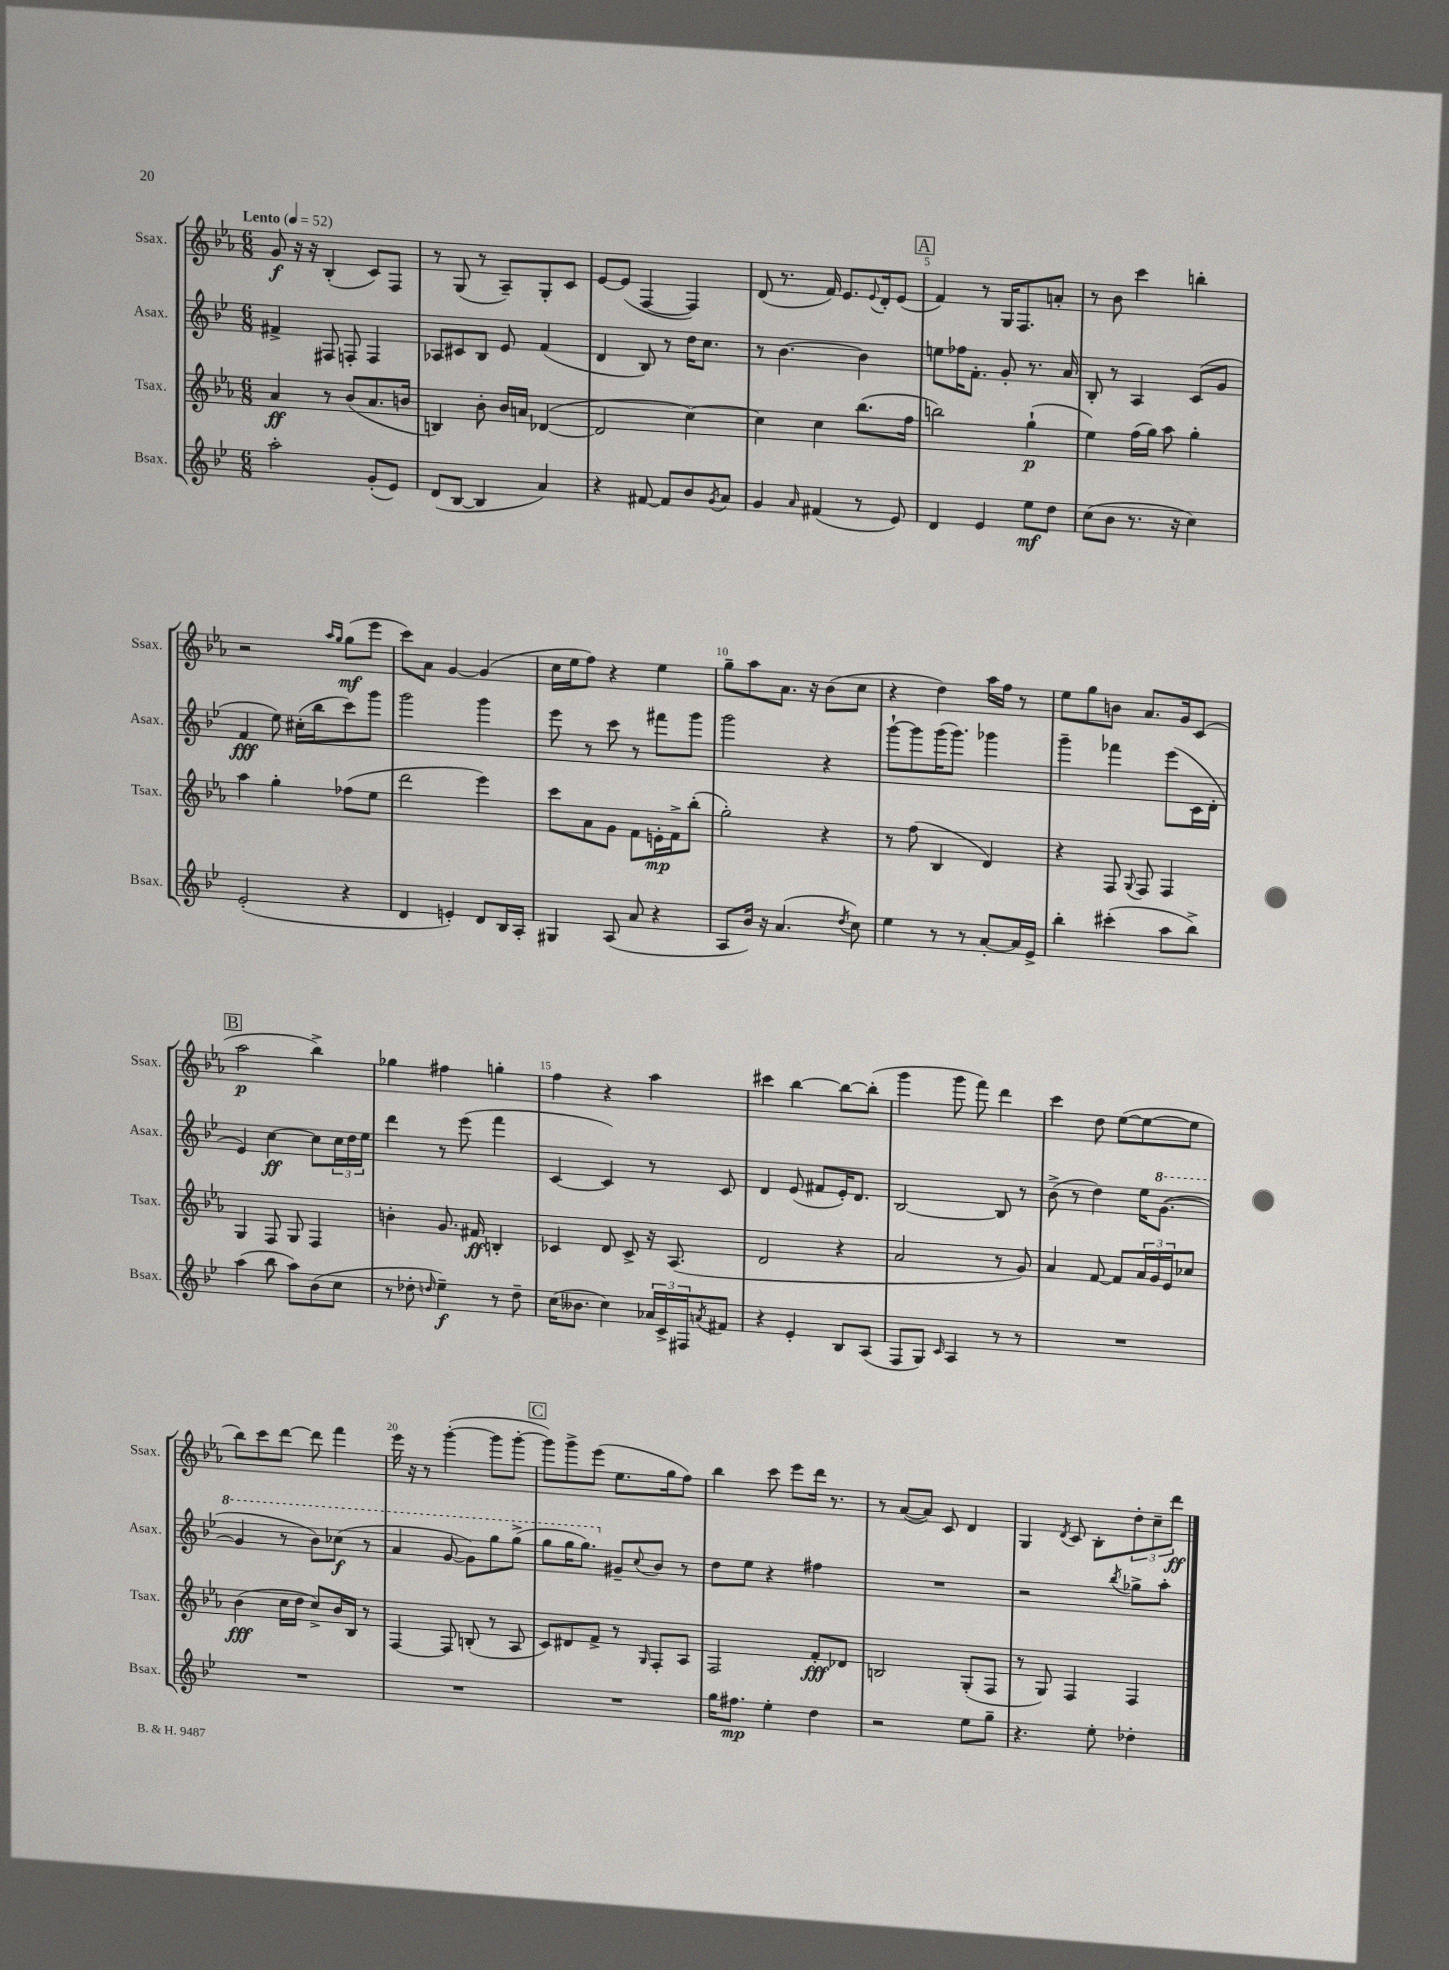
<<
\new StaffGroup <<
\new Staff = "s0" \with { instrumentName = "Ssax." shortInstrumentName = "Ssax." } {
    \clef treble \key ees \major \numericTimeSignature \time 6/8 \tempo "Lento" 4 = 52
    g'8\f r16 r16 bes4-.( c'8) f8 |
    r8 g8( r8 aes8--) g8-. c'8 |
    ees'8~ ees'8( f4~ f4) |
    d'8( r8. f'16) ees'8. \appoggiatura { ees'8 } d'16-. ees'8( |
    \mark \markup { \box "A" } f'4) r8 g16 f8. a'8-. |
    r8 bes'8 c'''4 b''4-. |
    r2 \grace { aes''16 g''16 } g''8\mf( ees'''8 |
    c'''8) aes'8 g'4~ g'4( |
    c''16 ees''16 f''8) r4 ees''4 |
    g''8-- aes''8 aes'8. r16 bes'8( c''8 |
    r4 d''4) aes''16 f''16 r8 |
    ees''8 g''8 b'8 aes'8. g'16 c'8( |
    \mark \markup { \box "B" } aes''2\p bes''4->) |
    ges''4 fis''4 g''4-. |
    f''4 r4 aes''4 |
    cis'''4 bes''4~ bes''8~ bes''8-.( |
    g'''4 g'''8 f'''8) d'''4 |
    c'''4 d''8 ees''8~( ees''8~ ees''8 |
    bes''8) c'''8 d'''8~ d'''8 f'''4 |
    ees'''16 r16 r8 g'''4~-.( g'''8 g'''8~-. |
    \mark \markup { \box "C" } g'''8) g'''8-> ees'''8( ees''8. g''16 f''8) |
    bes''4 c'''8 ees'''8 d'''16 r8. |
    r8 aes'8~( aes'8) c'8 d'4 |
    g4 \acciaccatura { d'8 } c'8 bes8-. \tuplet 3/2 { d''8-. c''8-- d'''8\ff } \bar "|." |
}
\new Staff = "s1" \with { instrumentName = "Asax." shortInstrumentName = "Asax." } {
    \clef treble \key bes \major \numericTimeSignature \time 6/8
    fis'4-> fis8 f8-. f4 |
    aes8 cis'8 bes8 ees'8 f'4( |
    d'4 bes8) r8 d''16 c''8. |
    r8 bes'4.~ bes'4 |
    \mark \markup { \box "A" } e''8 fes''16 f'8.-. g'8-. r8. a'16 |
    bes8-. r8 a4 c'8( g'8 |
    f'4\fff ees''8) cis''16-.( bes''16 c'''8) g'''8 |
    g'''2 g'''4 |
    ees'''8 r8 c'''8 r8 fis'''8 g'''8 |
    g'''2 r4 |
    g'''8~-! g'''8 g'''16( g'''8.) ges'''4 |
    g'''4-- fes'''4 ees'''8( c'16 d'16-. |
    \mark \markup { \box "B" } ees'4) c''4~\ff c''8 \tuplet 3/2 { c''16 d''16 ees''16 } |
    d'''4 r8 ees'''8( f'''4 |
    c'4~ c'4) r8 c'8 |
    d'4 ees'8( fis'8 ees'16-.) d'8. |
    bes2~ bes8 r8 |
    bes'8->( r8 d''4) ees''16 \ottava #1 g''8.~( |
    g''4 r8 bes''8) ces'''8\f( r8 |
    a''4 g''8~ g''8) g'''8 g'''8->( |
    \mark \markup { \box "C" } g'''8 g'''16 g'''8.) \ottava #0 gis'8-- \appoggiatura { c''8 } bes'8 r8 |
    d''8 ees''8 r4 fis''4 |
    R2. |
    r2 \acciaccatura { bes''8 } ges''8-> a''8-. \bar "|." |
}
\new Staff = "s2" \with { instrumentName = "Tsax." shortInstrumentName = "Tsax." } {
    \clef treble \key ees \major \numericTimeSignature \time 6/8
    aes'4\ff r8 bes'8( aes'8. b'16 |
    b4) bes'8-. bes'16 a'16 des'4~( |
    des'2 c''4~) |
    c''4 c''4 bes''8.( f''16 |
    \mark \markup { \box "A" } b''2) g''4-!\p( |
    ees''4) f''16( g''16) aes''8 g''4-. |
    aes''4 g''4-. fes''8( ees''8 |
    d'''2 ees'''4) |
    c'''8 aes'8 g'8 f'8 e'16-.\mp f'16-> bes''8-.( |
    g''2-.) r4 |
    r8 f''8( bes4 d'4) |
    r4 f8 \appoggiatura { g8 } f8 f4 |
    \mark \markup { \box "B" } g4 f8 g8 f4 |
    b'4-. g'8. fis'16\ff b4-. |
    ces'4 d'8 ces'8-> r16 aes8.( |
    d'2 r4 |
    aes'2 r8 g'8) |
    aes'4 f'8~ f'8 \tuplet 3/2 { aes'16 g'16 ees'16 } ces''8 |
    bes'4\fff( c''16 d''16 c''8->) bes'16 bes16 r8 |
    f4~ f8 b8-.( r8 aes8 |
    \mark \markup { \box "C" } c'8) dis'8 f'8-> r8 \grace { g16 } f8-. aes8 |
    f2 f'8-.\fff des'8 |
    b2 g8-.( f8 |
    r8 g8) f4 f4 \bar "|." |
}
\new Staff = "s3" \with { instrumentName = "Bsax." shortInstrumentName = "Bsax." } {
    \clef treble \key bes \major \numericTimeSignature \time 6/8
    a''2-. g'8-.( ees'8) |
    d'8( bes8~ bes4 a'4) |
    r4 fis'8~ fis'8 bes'8 \acciaccatura { g'8 } a'8 |
    g'4 \grace { a'16 } fis'4( r8 ees'8) |
    \mark \markup { \box "A" } d'4 ees'4 ees''8\mf d''8 |
    c''8( bes'8 r8. r16 c''4) |
    ees'2-.( r4 |
    d'4 e'4-.) d'8 bes16 a16-. |
    gis4 a8( a'8 r4 |
    a8 bes'16) r16 a'4.( \acciaccatura { d''8 } c''8) |
    ees''4 r8 r8 a'8~-. a'16 ees'16-> |
    bes''4-. cis'''4-.( a''8 bes''8->) |
    \mark \markup { \box "B" } a''4( bes''8 a''8) bes'8( c''8 |
    r8 des''8-. \grace { d''16 } ees''4--\f) r8 d''8-- |
    c''16( beses'8. c''4) \tuplet 3/2 { aes'16 c'16-> fis16 } \acciaccatura { a'8 } fis'8 |
    r4 ees'4-. bes8 a8( |
    f8 g8) \grace { c'16 } a4 r8 r8 |
    R2. |
    R2. |
    R2. |
    \mark \markup { \box "C" } R2. |
    g''16 fis''8.\mp ees''4-. d''4 |
    r2 ees''8 g''8-- |
    r4. ees''8-. des''4-. \bar "|." |
}
>>
>>
\layout { \context { \Score \override BarNumber.break-visibility = ##(#f #t #t) barNumberVisibility = #(every-nth-bar-number-visible 5) } }
